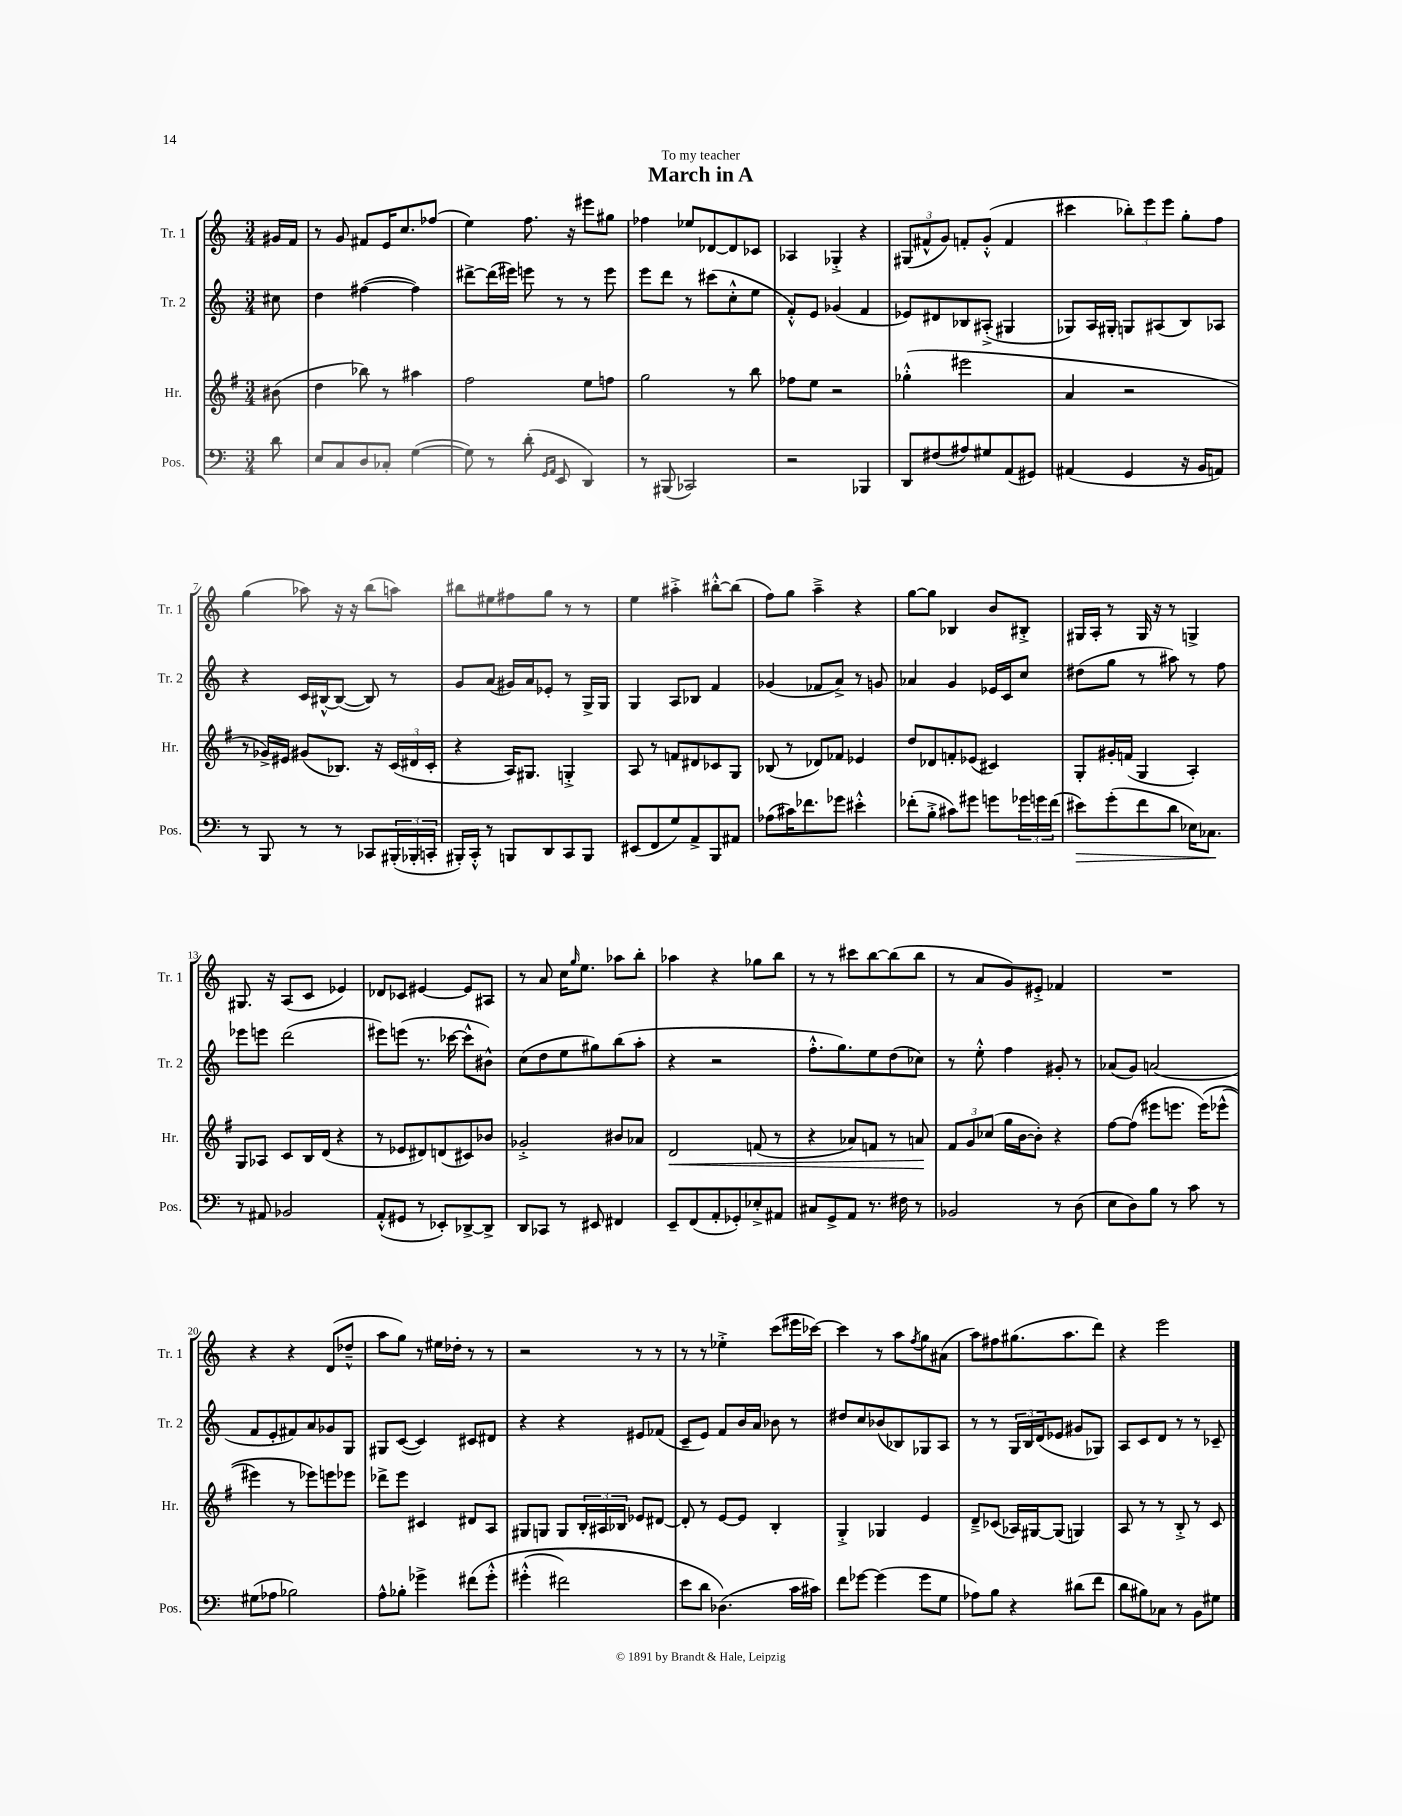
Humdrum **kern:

**kern	**kern	**kern	**kern
*staff4	*staff3	*staff2	*staff1
*clefF4	*clefG2	*clefG2	*clefG2
*k[]	*k[f#]	*k[]	*k[]
*M3/4	*M3/4	*M3/4	*M3/4
8d\	(8b#\	8cc#\	16g#/LL
.	.	.	16f/JJ
=	=	=	=
8E/L	4dd\	4dd\	8r
8C/	.	.	8g/
8D/	8bb-\)	([4ff#\	8f#/L
8C-'/J	8r	.	16e/K
.	.	.	8.cc/
([4G\	4aa#\	4ff#\])	.
.	.	.	(8ff-/J
=	=	=	=
8G\])	2ff#\	[8ddd#^\L	4ee\)
8r	.	(16ddd#\]L	.
.	.	16eee#\JJ)	.
(8d'\	.	8eee\	8.ff\
16qqGG/LL	.	.	.
16qqAA/JJ	.	.	.
8EE/	.	8r	.
.	.	.	16r
4DD/)	8ee\L	8r	8eee#\L
.	8ff\J	8eee\	8gg#\J
=	=	=	=
8r	2gg\	8eee\L	4ff-\
(8BBB#/	.	8ddd\J	.
2CC-/)	.	8r	8ee-/L
.	.	(8ccc#\L	[8d-/
.	8r	8cc'^^\	8d-/]
.	8bb\	8ee\J	8c-/J
=	=	=	=
2r	8ff-\L	8f'^^/L)	4A-/
.	8ee\J	8e/J	.
.	2r	(4g-/	4G-'^/
4BBB-/	.	4f/	4r
=	=	=	=
8DD/L	(4gg-'^^\	8e-/L)	(12G#/L
.	.	.	12f#^^/
(8F#/	.	8d#/	.
.	.	.	12g/J)
8A#/)	2eee#\	8B-/	8f'/L
8G#/	.	(8A#'^/J	(8g'^^/J
(8AA/	.	4G#/	4f/
8GG#/J)	.	.	.
=	=	=	=
(4AA#/	4a/	8G-/L)	4ccc#\
.	.	16A/L	.
.	.	16G#'/JJ	.
4GG/	2r	8G/L	12bb-'\L)
.	.	.	12eee\
.	.	(8A#/	.
.	.	.	12eee\J
16r	.	8B/)	8gg'\L
16BB/LK	.	.	.
8AA/J)	.	8A-/J	8ff\J
=	=	=	=
8r	8r	4r	(4gg\
8BBB/	16g-^/LL)	.	.
.	16e#/JJ	.	.
8r	(8g#/L	16c/LL	8aa-\)
.	.	[16B#^^/J	.
8r	8.B-/J)	(8B#/_J	16r
.	.	.	16r
8CC-/L	.	8B#/])	(8bb\L
.	16r	.	.
(24BBB#'/L	(24c/LL	8r	8aa\J)
24BBB-'/	24d#/	.	.
24CC'/JJ	24c'/JJ	.	.
=	=	=	=
16BBB#'/LL)	4r	8g/L	8bb#\L
16CC'^^/JJ	.	.	.
8r	.	(8a/J	8ee#\
8BBB/L	16A/LK)	16g#/LL)	8ff#\
.	8.G#/J	16a/J	.
8DD/	.	8e-'/J	8gg\J
8CC/	4G'^/	8r	8r
8BBB/J	.	16G^/LL	8r
.	.	16G/JJ	.
=	=	=	=
(8EE#/L	8A/	4G/	4ee\
8FF/	8r	.	.
8G/)	8f/L	8A/L	4aa#'^\
8AA^/	8d#/	8B-/J	.
8BBB/	8c-/	4f/	[8bb#'^^\L
8AA#/J	8G/J	.	(8bb#\]J
=	=	=	=
(8A-\L	(8B-/	(4g-/	8ff\L)
16c#\K)	8r	.	8gg\J
8.f-\	.	.	.
.	8d-/L)	8f-/L	4aa~^\
8g-\J	8f-/J	8a^/J)	.
4e#'^^\	4e-/	8r	4r
.	.	8g/	.
=	=	=	=
(8f-'\L	8dd/L	4a-/	[8gg\L
8B'^\J	8d-/	.	8gg\]J
8c#\L)	8f'/	4g/	4B-/
8g#\J	(8e-/J	.	.
8g\L	4c#/)	16e-/LL	8b/L
.	.	16c/J	.
24g-\L	.	8cc/J	8B#'^/J
24g\	.	.	.
(24f-\JJ	.	.	.
=	=	=	=
8e#\L)	8G'/L	(8dd#\L	16G#/LL
.	.	.	16A'/JJ
(8g'\	16g#'/L	8gg\J	8r
.	(16f/JJ	.	.
8f\	4G/	8r	16G#/
.	.	.	16r
8d\J	.	8aa#\)	8r
16E-\LK)	4A'/)	8r	4G^/
8.C-\J	.	.	.
.	.	8ff\	.
=	=	=	=
8r	8G/L	8eee-\L	8.G#/
8AA#/	8A-/J	8eee\J	.
.	.	.	16r
2BB-/	8c/L	(2ddd\	(8A/L
.	16B/L	.	8c/J
.	(16d/JJ	.	.
.	4r	.	4e-/)
=	=	=	=
(8AA'^^/L	8r	8eee#\L)	8d-/L
8GG#/J	8e-/L	(8eee\J	8c-/J
8r	8d#/)	8.r	[4e#/
8EE-'/L)	(8d/	.	.
.	.	[16ccc-\	.
[8DD-^/	8c#/)	8ccc-^^\]L	8e#/]L
8DD-^/]J	8b-/J	8b#^^\J)	8A#/J
=	=	=	=
8DD/L	2g-'^/	(8cc\L	8r
8CC-/J	.	8dd\	8a/
8r	.	8ee\	16cc\LK
.	.	.	16qqgg/
.	.	.	8.ee\J
8EE#/	.	8gg#\)	.
4FF#/	8b#/L	(8bb\	8aa-\L
.	8a-/J	8aa'\J	8bb'\J
=	=	=	=
8EE~/L	2d/	4r	4aa-\
(8FF/	.	.	.
8AA'/	.	2r	4r
8GG-'/)	.	.	.
8E-'^/	(8f/	.	8gg-\L
8AA#/J	8r	.	8bb\J
=	=	=	=
8C#/L	4r	8.ff'^^\L	8r
8GG^/	.	.	8r
.	.	8.gg\)	.
8AA/J	8a-/L)	.	8ccc#\L
8.r	8f/J	8ee\	[8bb\
.	8r	(8dd\	(8bb\]
16F#\	.	.	.
8r	8a/	8cc-\J)	8bb\J
=	=	=	=
2BB-/	12f#/L	8r	8r
.	12g/	.	.
.	.	8ee'^^\	8a/L
.	(12cc-/J	.	.
.	16gg\LL	4ff\	8g/)
.	[16b\J	.	.
.	8b'\]J)	.	8e#'^/J
8r	4r	8g#'/	4f-/
(8D\	.	8r	.
=	=	=	=
8E\L	[8ff#\L	(8a-/L	2.r
8D\)	(8ff#\]J	8g/J)	.
8B\J	8eee#\L	(2a/	.
8r	8.eee\J	.	.
8c\	.	.	.
.	&(16eee\LK)	.	.
8r	(8eee-^^\J	.	.
=	=	=	=
(8G#\L	4eee#\)	8f/L	4r
8A-\J	.	8e'/	.
2B-\)	8r	8f#/)	4r
.	8eee-\L&)	8a/	.
.	8eee\	8g-/	(8d/L
.	8eee-\J	8G/J	8dd-~^^/J
=	=	=	=
8A^^\L	8ddd-^\L	8G#/L	8aa\L
8B-'\J	8eee\J	([8c/J	8gg\J)
4g-^\	4c#/	4c/])	8r
.	.	.	16ee#\LL
.	.	.	16dd-'\JJ
&(8f#\L	8d#/L	8c#/L	8r
8g-'^^\J	8A/J	8d#/J	8r
=	=	=	=
(4g#'^^\	8G#/L	4r	2r
.	8G/J	.	.
2f#\)	8G/L	4r	.
.	24B'/L	.	.
.	24A#/	.	.
.	24B-/JJ	.	.
.	8e-/L	8e#/L	8r
.	[8d#/J	(8f-/J	8r
=	=	=	=
8e\L	8d#'/]	8c~/L	8r
8d\J	8r	8e/J)	8r
(4.D-\&)	[8e/L	8f/L	4ee-'^\
.	8e/]J	16b/L	.
.	.	16a/JJ	.
.	4B'/	8b-\	(8ccc\L
16c\LL	.	8r	16eee#\L
16c#\JJ)	.	.	[16ccc-\JJ)
=	=	=	=
8f\L	4G'^/	8dd#/L	4ccc-\]
[8g-\J	.	8cc/	.
(4g-\]	4G-/	(8b-/	8r
.	.	8B-/)	8aa\L
.	.	.	8qff/
8g-\L	4e/	8G-/	8gg\
8G\J	.	8A/J	(8a#\J
=	=	=	=
8A-\L)	8d~^/L	8r	8aa\L)
8B\J	(8c-/J	8r	8ff#\
4r	16A-/LL)	24G/LL	(8.gg#\
.	.	24B/	.
.	[16G#/J	.	.
.	.	(24d/J	.
.	(8G#/]J	8e-/J	.
.	.	.	8.aa\
(8d#\L	4G/)	8g#/L	.
8f\J	.	8G-/J)	8ddd\J)
=	=	=	=
8d\L	8A/	8A/L	4r
8B#\)	8r	8c/	.
8C-\J	8r	8d/J	2eee\
8r	8B'^/	8r	.
8BB\L	8r	8r	.
8G#\J	8c/	8c-~/	.
==	==	==	==
*-	*-	*-	*-
